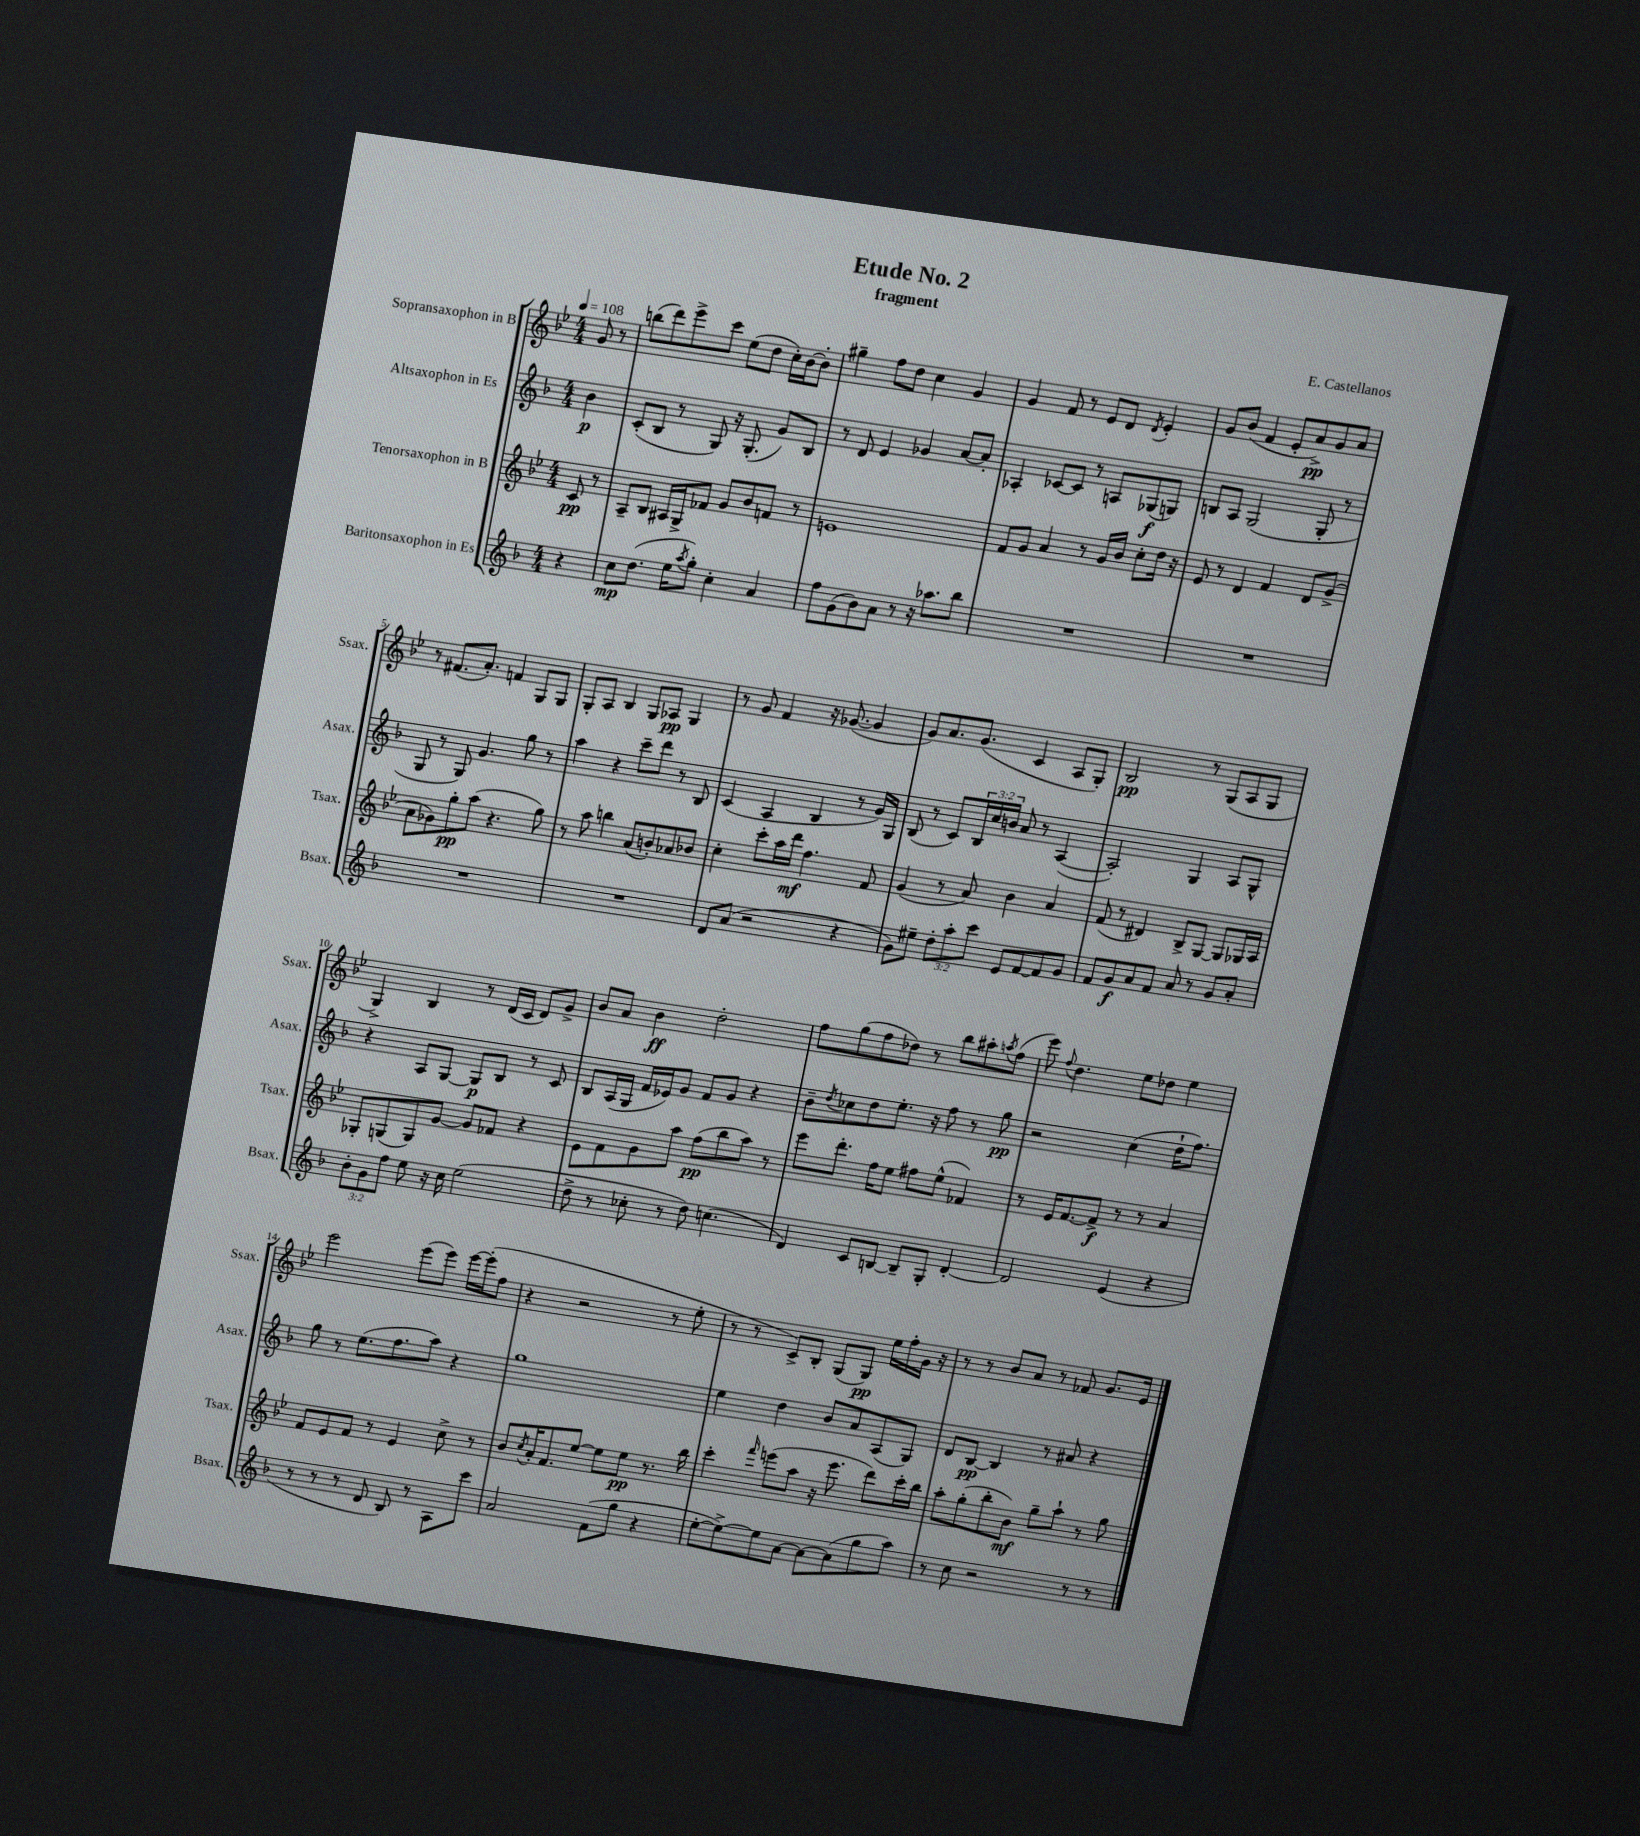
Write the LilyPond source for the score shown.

\header { title = "Etude No. 2" composer = "E. Castellanos" subtitle = "fragment" }
<<
\new StaffGroup <<
\new Staff = "s0" \with { instrumentName = "Sopransaxophon in B" shortInstrumentName = "Ssax." } {
    \clef treble \key bes \major \numericTimeSignature \time 4/4 \partial 4 \tempo 4 = 108
    g'8 r8 |
    b''8( d'''8) ees'''8-> c'''8 ees''8( d''8 c''16-.) bes'16~ bes'8-. |
    gis''4-- f''8 d''8 c''4 g'4 |
    g'4 f'8 r8 ees'8 d'8 \acciaccatura { d'8 } ees'4-. |
    g'8 bes'8( f'4 ees'8-. a'8->\pp) g'8 a'8 |
    r8 fis'8.( a'8.-.) f'4 g8 g8 |
    g8-. a8 bes4 g8 aes8\pp g4 |
    r8 g'8 f'4 r16 ges'8.~( ges'4 |
    g'8) a'8. g'8.( c'4 a8 g8-.) |
    bes2\pp r8 g8( a8 g8 |
    g4->) bes4 r8 d'16( c'16 d'8) g'8-> |
    bes'8 a'8 bes'4\ff d''2-. |
    f''8 g''8( f''8 des''8) r8 bes''8 ais''8-. \acciaccatura { a''8 } f''8( |
    ees'''8) \appoggiatura { f''8 } d''4. ees''8 des''8 ees''4 |
    ees'''2 ees'''8( ees'''8) ees'''16~ ees'''16-.( f''8 |
    r4 r2 r8 ees''8-. |
    r8 r8 c'8->) bes8-. g8( g8\pp) ees''16 f''16-. g'16 r16 |
    r8 r8 bes'8 a'8 r8 fes'8 g'8. ees'16 \bar "|." |
}
\new Staff = "s1" \with { instrumentName = "Altsaxophon in Es" shortInstrumentName = "Asax." } {
    \clef treble \key f \major \numericTimeSignature \time 4/4 \override Staff.TupletNumber.text = #tuplet-number::calc-fraction-text \partial 4
    bes'4\p |
    c'8-.( bes8 r8 g8) r16 g8.-.( g'8) bes8 |
    r8 d'8 e'4 ges'4 a'8~ a'8-. |
    aes4-. ces'8~ ces'8 r8 a8 ges8\f( g8) |
    b8 a8 g2( g8-. r8 |
    g8 r8 g8) g'4. g''8 r8 |
    a''4 r4 c'''8-- d'''8 r8 bes8 |
    c'4( a4 bes4 r8 g'16) g16 |
    bes8( r8 c'8) \tuplet 3/2 { bes16 c''16 b'16 } a'8 r8 a4~( |
    a2-.) g4 a8 g8-^ |
    r4 a8 g8~ g8\p bes8 r8 c'8 |
    bes8 a16( g16 f'16 ees'16) g'8 f'8 g'8 r4 |
    bes'8-- \acciaccatura { d''8 } ces''8 d''8 e''8.-. r16 f''8 r8 g''8\pp |
    r2 c''4( d''16-! f''8.) |
    g''8 r8 e''8.( f''8. a''8) r4 |
    g''1 |
    e''4 d''4 bes'8 a'8 a8( g8) |
    d'8 bes8~\pp bes4 r8 ais'8 r4 \bar "|." |
}
\new Staff = "s2" \with { instrumentName = "Tenorsaxophon in B" shortInstrumentName = "Tsax." } {
    \clef treble \key bes \major \numericTimeSignature \time 4/4 \partial 4
    c'8\pp r8 |
    a8-- bes8 ais16 g16-> fes'8 g'8 bes'8 f'8 r8 |
    e'1 |
    f'8 g'8 a'4 r8 g'16 bes'16 c''8-. d''16 r16 |
    ees'8 r8 d'4 f'4 d'8 g'8->( |
    a'8 ges'8) g''8-.\pp a''8( r4. g''8) |
    r8 a''8 b''4 a'8( b'8-.) aes'8 bes'8 |
    c''4-. c'''8-. a''16 d'''16\mf f''4. f'8 |
    g'4( r8 a'8) bes'4 a'4 |
    f'8( r8 dis'4) bes8-> g8~ g8 ges16 a16 |
    ges8-. g8( g8) g'8~ g'8 fes'8 r4 |
    ees'8 f'8 g'8 a''8 f''8\pp( bes''8 a''8) r8 |
    ees'''8 d'''8.-. f''16 ees''8 fis''8 ees''8-^( fes'4) |
    r8 ees'16 f'8.~ f'8->\f r8 r8 a'4 |
    f'8 ees'8 f'8 r8 ees'4 c''8-> r8 |
    bes'8 \acciaccatura { c''8 } a'16-. f'8. ees''8~ ees''8 ees''8\pp r8. bes''16 |
    c'''4-. \grace { f'''16 } e'''8( a''8 r16 e'''8. d'''8) c'''16-. bes''16 |
    a''8-. g''8-.( bes''8-. bes'8\mf) g''8-- a''8-! r8 g''8 \bar "|." |
}
\new Staff = "s3" \with { instrumentName = "Baritonsaxophon in Es" shortInstrumentName = "Bsax." } {
    \clef treble \key f \major \numericTimeSignature \time 4/4 \override Staff.TupletNumber.text = #tuplet-number::calc-fraction-text \partial 4
    r4 |
    c''8\mp d''8.( e''16 \acciaccatura { a''8 } g''8-.) c''4-. a'4 |
    f''8 g'8( bes'8) a'8 r8 r16 aes''8. bes''8 |
    R1 |
    R1 |
    R1 |
    R1 |
    d'8 a'8( r2 r4 |
    g'8) eis''8-- \tuplet 3/2 { d''8-. a''8-. c'''8 } e'8 f'8~ f'8 g'8 |
    f'8 g'8\f a'8 f'8 a'8 r8 g'8 a'8-. |
    \tuplet 3/2 { bes'8-. g'8 f''8 } e''8 r16 c''16 e''2( |
    d''8-> r8 ces''8-. r8 d''8) c''4.( |
    d'4) c'8 b8~ b8-- g8-. d'4~-. |
    d'2 e'4( r4 |
    r8 r8 r8 d'8 bes8) r8 a8 c'''8 |
    a'2 f'8( g''8 r4 |
    e''8~-. e''8~->) e''8 a'8~ a'8~ a'8( g''8 a''8) |
    r8 c''8 r2 r8 r8 \bar "|." |
}
>>
>>
